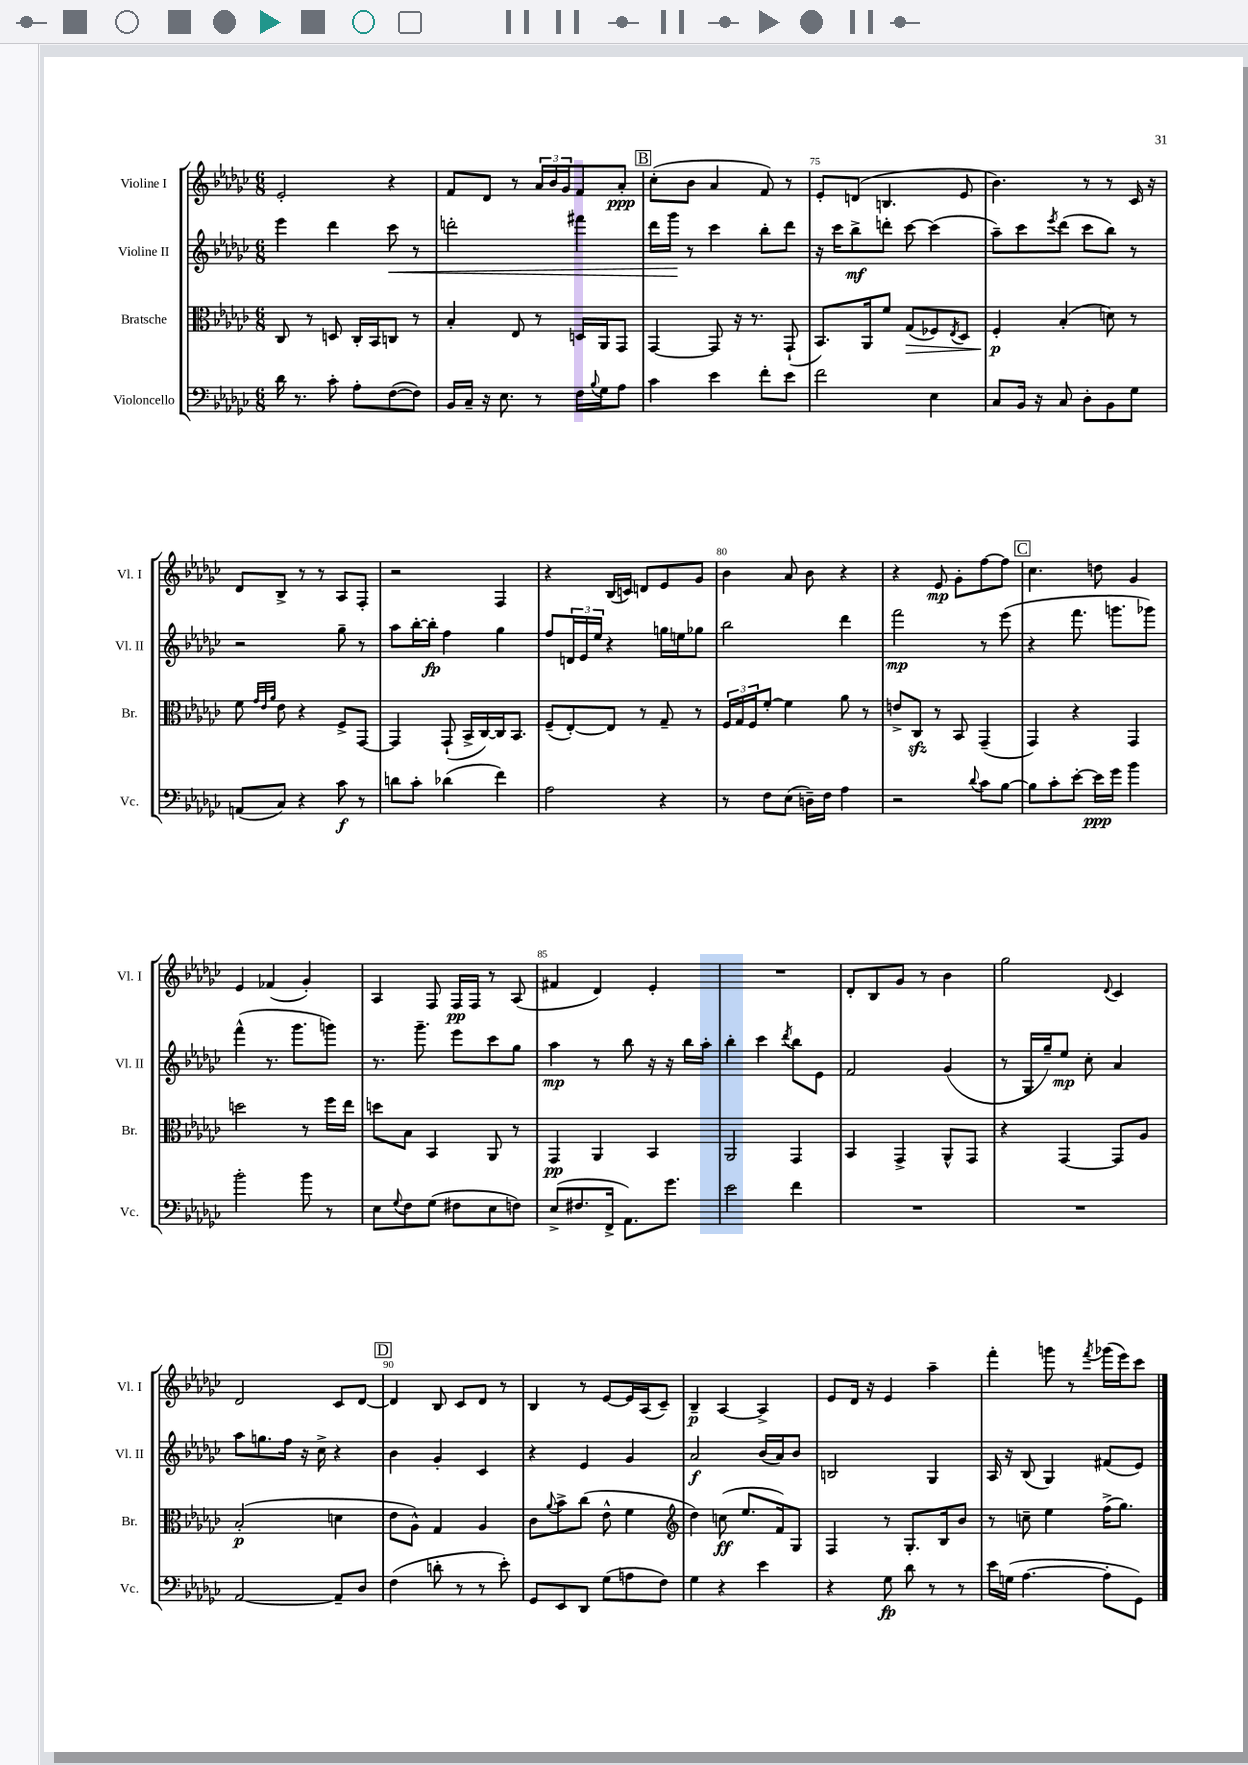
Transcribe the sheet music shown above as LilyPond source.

<<
\new StaffGroup <<
\new Staff = "s0" \with { instrumentName = "Violine I" shortInstrumentName = "Vl. I" } {
    \clef treble \key ges \major \numericTimeSignature \time 6/8
    ees'2-. r4 |
    f'8 des'8 r8 \tuplet 3/2 { aes'16 bes'16 ges'16 } f'8 aes'8-.\ppp |
    \mark \markup { \box "B" } ces''8-.( bes'8 aes'4 f'8) r8 |
    ees'8-. d'8( b4. ees'8 |
    bes'4.) r8 r8 ces'16 r16 |
    des'8 bes8-> r8 r8 aes8 f8-. |
    r2 f4 |
    r4 bes16( c'16) d'8 ees'8 ges'8 |
    bes'4 aes'8 bes'8 r4 |
    r4 ees'8\mp ges'8-. f''8~ f''8 |
    \mark \markup { \box "C" } ces''4. d''8 ges'4 |
    ees'4 fes'4( ges'4-.) |
    aes4 f8 f16\pp f16 r8 aes8( |
    fis'4 des'4) ees'4-. |
    R2. |
    des'8-. bes8 ges'8 r8 bes'4 |
    ges''2 \appoggiatura { des'8 } ces'4 |
    des'2 ces'8 des'8~ |
    \mark \markup { \box "D" } des'4 bes8 ces'8 des'8 r8 |
    bes4 r8 ees'8~ ees'16 aes16( ces'8--) |
    bes4--\p aes4~ aes4-> |
    ees'8 des'16 r16 ees'4 aes''4-- |
    f'''4-. g'''8 r8 \acciaccatura { f'''8 } ges'''16( ees'''16) ces'''8 \bar "|." |
}
\new Staff = "s1" \with { instrumentName = "Violine II" shortInstrumentName = "Vl. II" } {
    \clef treble \key ges \major \numericTimeSignature \time 6/8
    ees'''4 des'''4 ces'''8\< r8 |
    d'''2-. fis'''4 |
    \mark \markup { \box "B" } des'''16 ges'''16\! r8 ces'''4 bes''8-. des'''8 |
    r16 ces'''16 bes''8->\mf d'''8-. ces'''8~ ces'''4( |
    aes''8--) ces'''8 \acciaccatura { ees'''8 } des'''8( ces'''8 bes''8) r8 |
    r2 ges''8-- r8 |
    aes''8 bes''16~-. bes''16-.\fp f''4 ges''4 |
    f''8 \tuplet 3/2 { d'16 ees'16 ees''16 } r4 g''16 e''16 ges''8 |
    bes''2 des'''4 |
    f'''2\mp r8 ees'''8( |
    \mark \markup { \box "C" } r4 f'''8. g'''8. ges'''8) |
    f'''4-^( r8. ges'''8. g'''8) |
    r8. ges'''8.-- ees'''8 ces'''8 ges''8 |
    aes''4\mp r8 bes''8 r16 r16 bes''16 aes''16-. |
    bes''4-. ces'''4 \acciaccatura { des'''8 } bes''8 ees'8 |
    f'2 ges'4( |
    r8 ges16 ges''16--) ees''8\mp ces''8-. aes'4 |
    aes''8 g''8. f''16 r16 ces''16-> r4 |
    \mark \markup { \box "D" } bes'4 ges'4-. ces'4 |
    r4 ees'4 ges'4 |
    aes'2\f bes'16( aes'16) bes'8 |
    b2 ges4 |
    aes16 r16 bes8( ges4) fis'8( ees'8) \bar "|." |
}
\new Staff = "s2" \with { instrumentName = "Bratsche" shortInstrumentName = "Br." } {
    \clef alto \key ges \major \numericTimeSignature \time 6/8
    ces8 r8 d8 ces16-. bes,16 c8 r8 |
    bes4-. ees8 r8 d16 aes,16 ges,8 |
    \mark \markup { \box "B" } ges,4~ ges,8 r16 r8. ges,8-!( |
    bes,8.) aes,16 f'8 ges8\>( fes8) \acciaccatura { ees8 } des8 |
    f4-.\p\! bes4-.( d'8) r8 |
    f'8 \grace { ges'32 ees'32 aes'32 } ees'8 r4 f8-> ges,8~ |
    ges,4 ges,8-!( bes,16-> ces16~) ces16 bes,8. |
    f8--( ees8~-.) ees8 r8 ges8-- r8 |
    \tuplet 3/2 { f16 ges16 f16 } f'8~-. f'4 aes'8 r8 |
    e'8-> ces8\sfz r8 bes,8 ges,4--( |
    \mark \markup { \box "C" } ges,4) r4 ges,4 |
    d''2 r8 f''16 ees''16 |
    d''8 bes8 bes,4 aes,8 r8 |
    ges,4\pp aes,4 bes,4 |
    aes,2 ges,4 |
    bes,4 ges,4-> aes,8-^ ges,8 |
    r4 ges,4~ ges,8 aes8 |
    bes2-.\p( d'4 |
    \mark \markup { \box "D" } ees'8 aes8-^) ges4 aes4 |
    ces'8 \appoggiatura { aes'8 } bes'8-> ces''8( ees'8-^ f'4 |
    \clef treble des''4) c''8\ff( ees''8. f'16) ges8 |
    f4 r8 ges8.-. bes16 bes'8 |
    r8 c''8-- ees''4 f''16->( ges''8.) \bar "|." |
}
\new Staff = "s3" \with { instrumentName = "Violoncello" shortInstrumentName = "Vc." } {
    \clef bass \key ges \major \numericTimeSignature \time 6/8
    des'16 r8. ces'8-. aes8-. f8~( f8) |
    bes,16 ces16-- r16 ees8. r8 f16 \appoggiatura { bes8 } ges16 aes8 |
    \mark \markup { \box "B" } ces'4 ees'4 f'8-. ees'8 |
    f'2 ees4 |
    ces8 bes,16 r16 ces8 des8-. bes,8 ges8 |
    a,8( ces8) r4 ces'8\f r8 |
    d'8 ces'8-. des'4( f'4) |
    aes2 r4 |
    r8 f8 ees8( d16--) f16 aes4 |
    r2 \appoggiatura { des'8 } ces'8 bes8~ |
    \mark \markup { \box "C" } bes8 ces'8-. ees'8~-. ees'16\ppp ges'16 bes'4 |
    bes'2-. bes'8 r8 |
    ees8 \appoggiatura { ges8 } f8 ges8( fis8 ees8 f8) |
    ees8->( fis8. f,16-> aes,8.) ges'8. |
    ees'2 f'4 |
    R2. |
    R2. |
    aes,2~ aes,8-- des8 |
    \mark \markup { \box "D" } f4( d'8-. r8 r8 ees'8-.) |
    ges,8 ees,8 des,8 ges8( a8 f8) |
    ges4 r4 ees'4 |
    r4 ges8\fp des'8 r8 r8 |
    ees'16 g16( aes4.~ aes8-. ges,8) \bar "|." |
}
>>
>>
\layout { \context { \Score currentBarNumber = #72 \override BarNumber.break-visibility = ##(#f #t #t) barNumberVisibility = #(every-nth-bar-number-visible 5) } }
